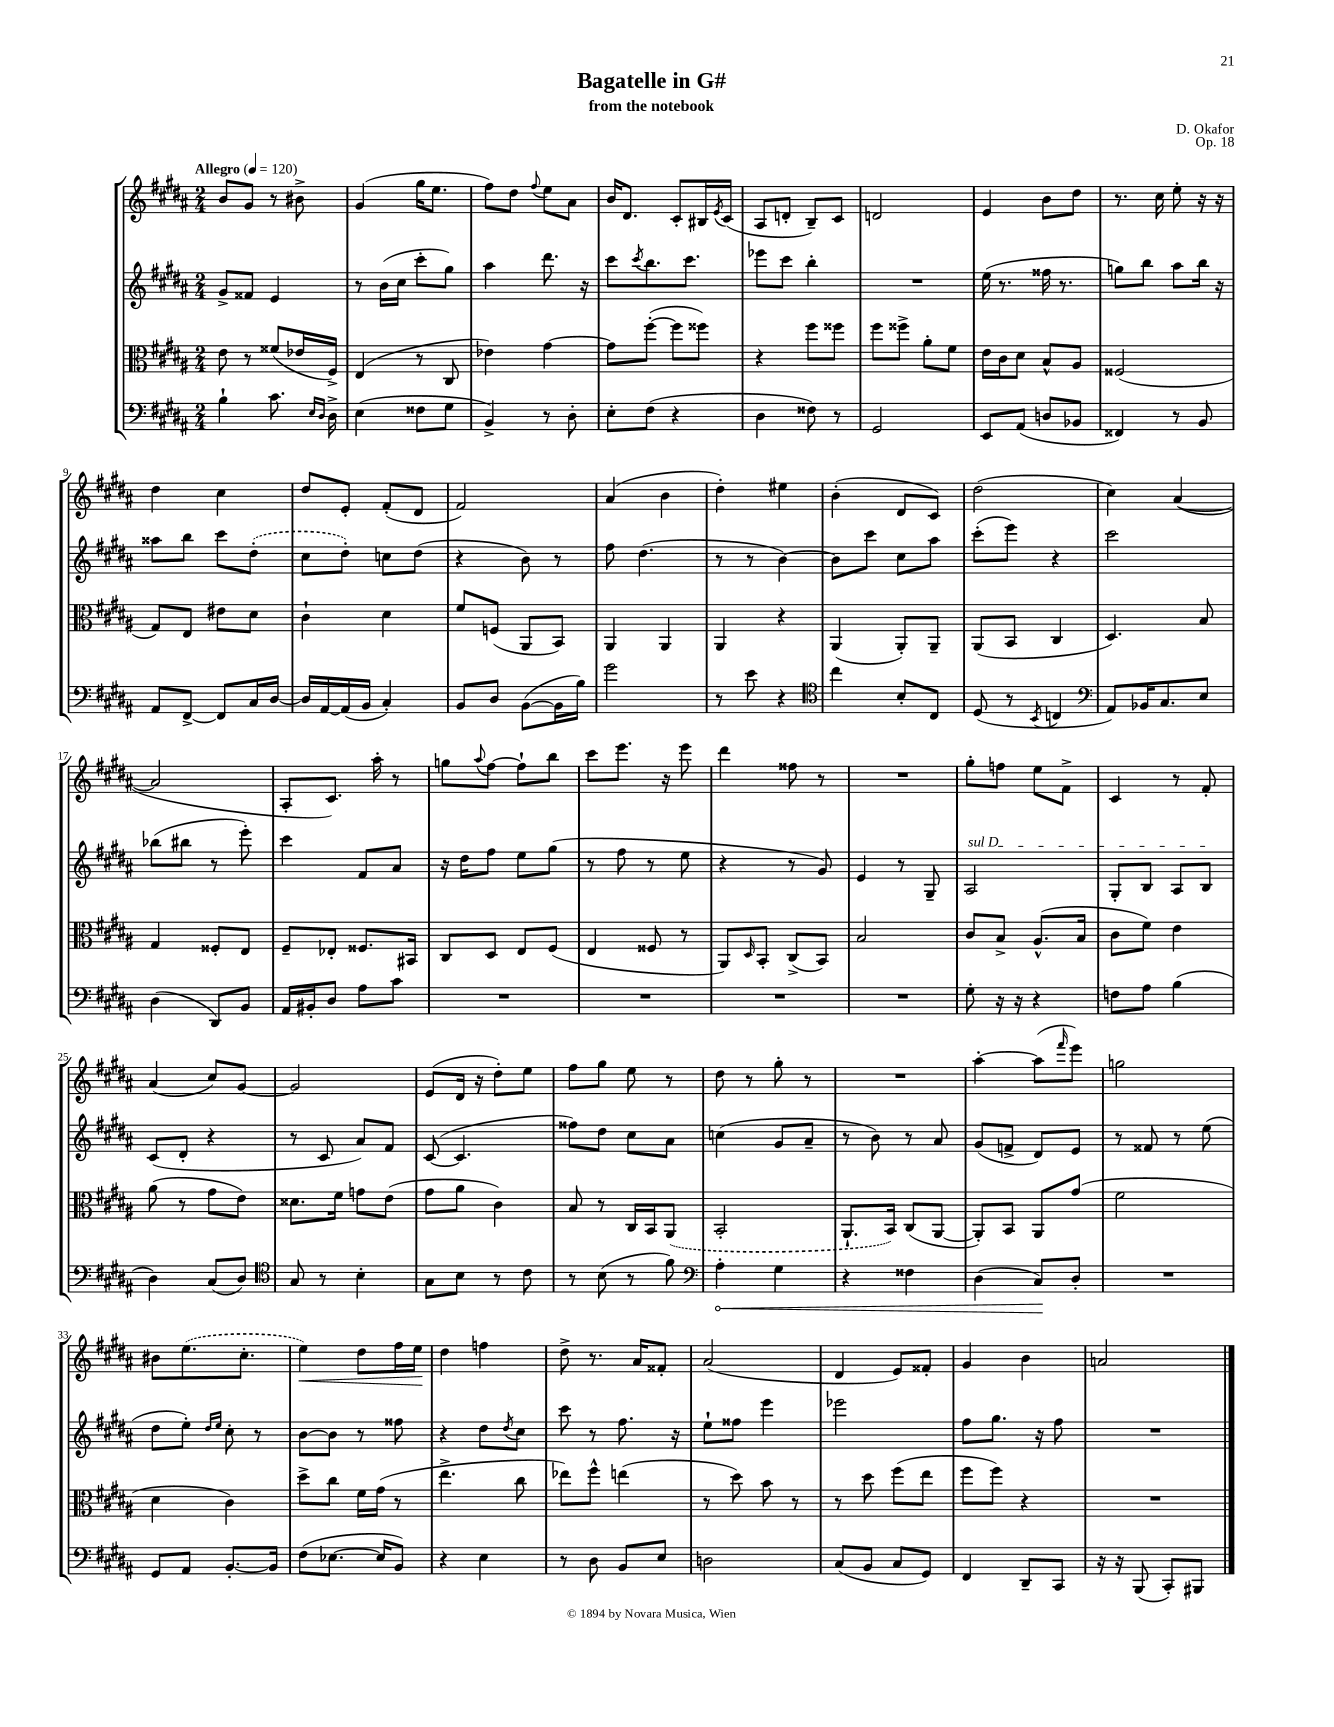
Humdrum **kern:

**kern	**kern	**kern	**kern
*staff4	*staff3	*staff2	*staff1
*clefF4	*clefC3	*clefG2	*clefG2
*k[f#c#g#d#a#]	*k[f#c#g#d#a#]	*k[f#c#g#d#a#]	*k[f#c#g#d#a#]
*M2/4	*M2/4	*M2/4	*M2/4
*MM120	*MM120	*MM120	*MM120
4B`	8e	8g#^	8b
.	8r	8f##	8g#
8.c#	(8f##	4e	8r
.	16e-	.	8b#^
16qqE	.	.	.
16qqD#	.	.	.
16D#^	16F#^)	.	.
=	=	=	=
(4E	(4E	8r	(4g#
.	.	(16b	.
.	.	16cc#	.
8F##	8r	8ccc#'	16gg#
.	.	.	8.ee
8G#	8C#	8gg#)	.
=	=	=	=
4BB^)	4e-)	4aa#	8ff#)
.	.	.	8dd#
.	.	.	8qqff#
8r	[4g#	8.ddd#	8ee
8D#'	.	.	8a#
.	.	16r	.
=	=	=	=
8E'	8g#]	8ccc#	16b
.	.	.	8.d#
.	.	8qccc#	.
(8F#	([8ff#'	8.bb	.
4r	8ff#]	.	8c#'
.	.	8.ccc#	.
.	8ff##)	.	16B#
.	.	.	8qe
.	.	.	(16c#
=	=	=	=
4D#	4r	8eee-	8A#
.	.	8ccc#	8d'
8F##)	8ff#	4bb'	8B~)
8r	8ff##	.	8c#
=	=	=	=
2GG#	8ff#	2r	2d
.	8ff##^	.	.
.	8a#'	.	.
.	8f#	.	.
=	=	=	=
8EE	16e	(16ee	4e
.	16c#	8.r	.
(8AA#	8d#	.	.
8D	8B^^	16ff##	8b
.	.	8.r	.
8BB-	8A#	.	8dd#
=	=	=	=
4FF##)	(2F##	8gg)	8.r
.	.	8bb	.
.	.	.	16cc#
8r	.	8aa#	8ee'
8BB	.	16bb	16r
.	.	16r	16r
=	=	=	=
8AA#	8G#)	8aa##	4dd#
[8FF#^	8E	8bb	.
8FF#]	8e#	8ccc#	4cc#
16C#	8d#	(8dd#'	.
[16D#	.	.	.
=	=	=	=
16D#]	4c#`	8cc#	8dd#
[16AA#	.	.	.
(16AA#]	.	8dd#')	8e'
16BB	.	.	.
4C#')	4d#	8cc	(8f#'
.	.	(8dd#	8d#
=	=	=	=
8BB	8f#	4r	2f#)
8D#	(8F	.	.
([8BB	8AA#	8b)	.
16BB]	8BB)	8r	.
16B)	.	.	.
=	=	=	=
2g#	4AA#	8ff#	(4a#
.	.	(4.dd#	.
.	4AA#	.	4b
=	=	=	=
8r	4AA#	8r	4dd#')
8e	.	8r	.
4r	4r	[4b)	4ee#
=	=	=	=
*clefC4	*	*	*
4cc#	(4AA#	8b]	(4b'
.	.	8ccc#	.
8B'	8AA#')	8cc#	8d#
8C#	8AA#~	8aa#	8c#)
=	=	=	=
(8D#	(8AA#	(8ccc#'	(2dd#
8r	8BB	8eee)	.
8qBB	.	.	.
4C	4C#	4r	.
=	=	=	=
*clefF4	*	*	*
8AA#)	4.D#)	2ccc#	4cc#)
16BB-	.	.	.
8.C#	.	.	.
.	.	.	([4a#
8E	8B	.	.
=	=	=	=
(4D#	4G#	(8bb-	2a#]
.	.	8bb#	.
8DD#)	8F##'	8r	.
8BB	8E	8eee')	.
=	=	=	=
16AA#	8F#~	4ccc#	8A#'
16BB#'	.	.	.
8D#	8E-'	.	8.c#)
8A#	8.F##	8f#	.
.	.	.	16aa#'
8c#	.	8a#	8r
.	16BB#	.	.
=	=	=	=
2r	8C#	16r	8gg
.	.	16dd#	.
.	.	.	8qqaa#
.	8D#	8ff#	[8ff#
.	8E	8ee	8ff#`]
.	(8F#	(8gg#	8bb
=	=	=	=
2r	4E	8r	8ccc#
.	.	8ff#	8.eee
.	8F##	8r	.
.	.	.	16r
.	8r	8ee	8eee
=	=	=	=
2r	8AA#)	4r	4ddd#
.	16qqD#	.	.
.	8BB'	.	.
.	(8C#^	8r	8ff##
.	8BB)	8g#)	8r
=	=	=	=
2r	2B	4e	2r
.	.	8r	.
.	.	8G#~	.
=	=	=	=
8G#'	8c#	2A#	8gg#'
16r	8B^	.	8ff
16r	.	.	.
4r	(8.A#^^	.	8ee
.	.	.	8f#^
.	16B	.	.
=	=	=	=
8F	8c#	8G#'	4c#
8A#	8f#)	8B	.
(4B	4e	8A#	8r
.	.	8B	8f#'
=	=	=	=
4D#)	(8a#	(8c#	(4a#
.	8r	8d#'	.
(8C#	8g#	4r	8cc#)
8D#)	8e)	.	[8g#
=	=	=	=
*clefC4	*	*	*
8G#	8.d##	8r	2g#]
8r	.	8c#	.
.	16f#	.	.
4B'	8g	8a#)	.
.	(8e	8f#	.
=	=	=	=
8G#	8g#	([8c#	(8e
8B	8a#	4.c#]	16d#
.	.	.	16r
8r	4c#)	.	8dd#')
8c#	.	.	8ee
=	=	=	=
8r	8B	8ff##)	8ff#
(8B	8r	8dd#	8gg#
8r	16C#	8cc#	8ee
.	16BB	.	.
8f#)	(8AA#	8a#	8r
=	=	=	=
*clefF4	*	*	*
4A#'	2BB'	(4cc	8dd#
.	.	.	8r
4G#	.	8g#	8gg#'
.	.	8a#~	8r
=	=	=	=
4r	8.AA#`	8r	2r
.	.	8b)	.
.	16BB)	.	.
4F##	(8C#	8r	.
.	[8AA#	8a#	.
=	=	=	=
(4D#	8AA#'])	(8g#	[4aa#'
.	8BB	8f^	.
8C#)	8AA#	8d#)	(8aa#]
.	.	.	16qqfff#
8D#'	(8g#	8e	8eee)
=	=	=	=
2r	2f#	8r	2gg
.	.	8f##	.
.	.	8r	.
.	.	(8ee	.
=	=	=	=
8GG#	4d#	8dd#	8b#
8AA#	.	8ee')	(8.ee
.	.	16qqdd#	.
.	.	16qqee	.
[8.BB'	4c#)	8cc#'	.
.	.	.	8.cc#'
.	.	8r	.
16BB]	.	.	.
=	=	=	=
(8F#	8dd#^	[8b	4ee)
[8.E-	8cc#	8b]	.
.	16f#	8r	8dd#
16E-]	(16g#	.	.
8BB)	8r	8ff##	16ff#
.	.	.	16ee
=	=	=	=
4r	4.ee^	4r	4dd#
4E	.	8dd#	4ff
.	.	8qdd#	.
.	8cc#	8cc#	.
=	=	=	=
8r	8ee-)	8ccc#	8dd#^
8D#	8ff#^^	8r	8.r
8BB	(4ee	8.ff#	.
.	.	.	16a#
8E	.	.	8f##'
.	.	16r	.
=	=	=	=
2D	8r	8ee`	(2a#
.	8dd#)	8ff##	.
.	8b	4eee	.
.	8r	.	.
=	=	=	=
(8C#	8r	2eee-	4d#
8BB	8dd#	.	.
8C#	(8ff#	.	8e)
8GG#)	8ee	.	8f##'
=	=	=	=
4FF#	8ff#	8ff#	4g#
.	8ff#)	8.gg#	.
8DD#~	4r	.	4b
.	.	16r	.
8CC#	.	8ff#	.
=	=	=	=
16r	2r	2r	2a
16r	.	.	.
(8BBB	.	.	.
8CC#')	.	.	.
8BBB#	.	.	.
==	==	==	==
*-	*-	*-	*-
